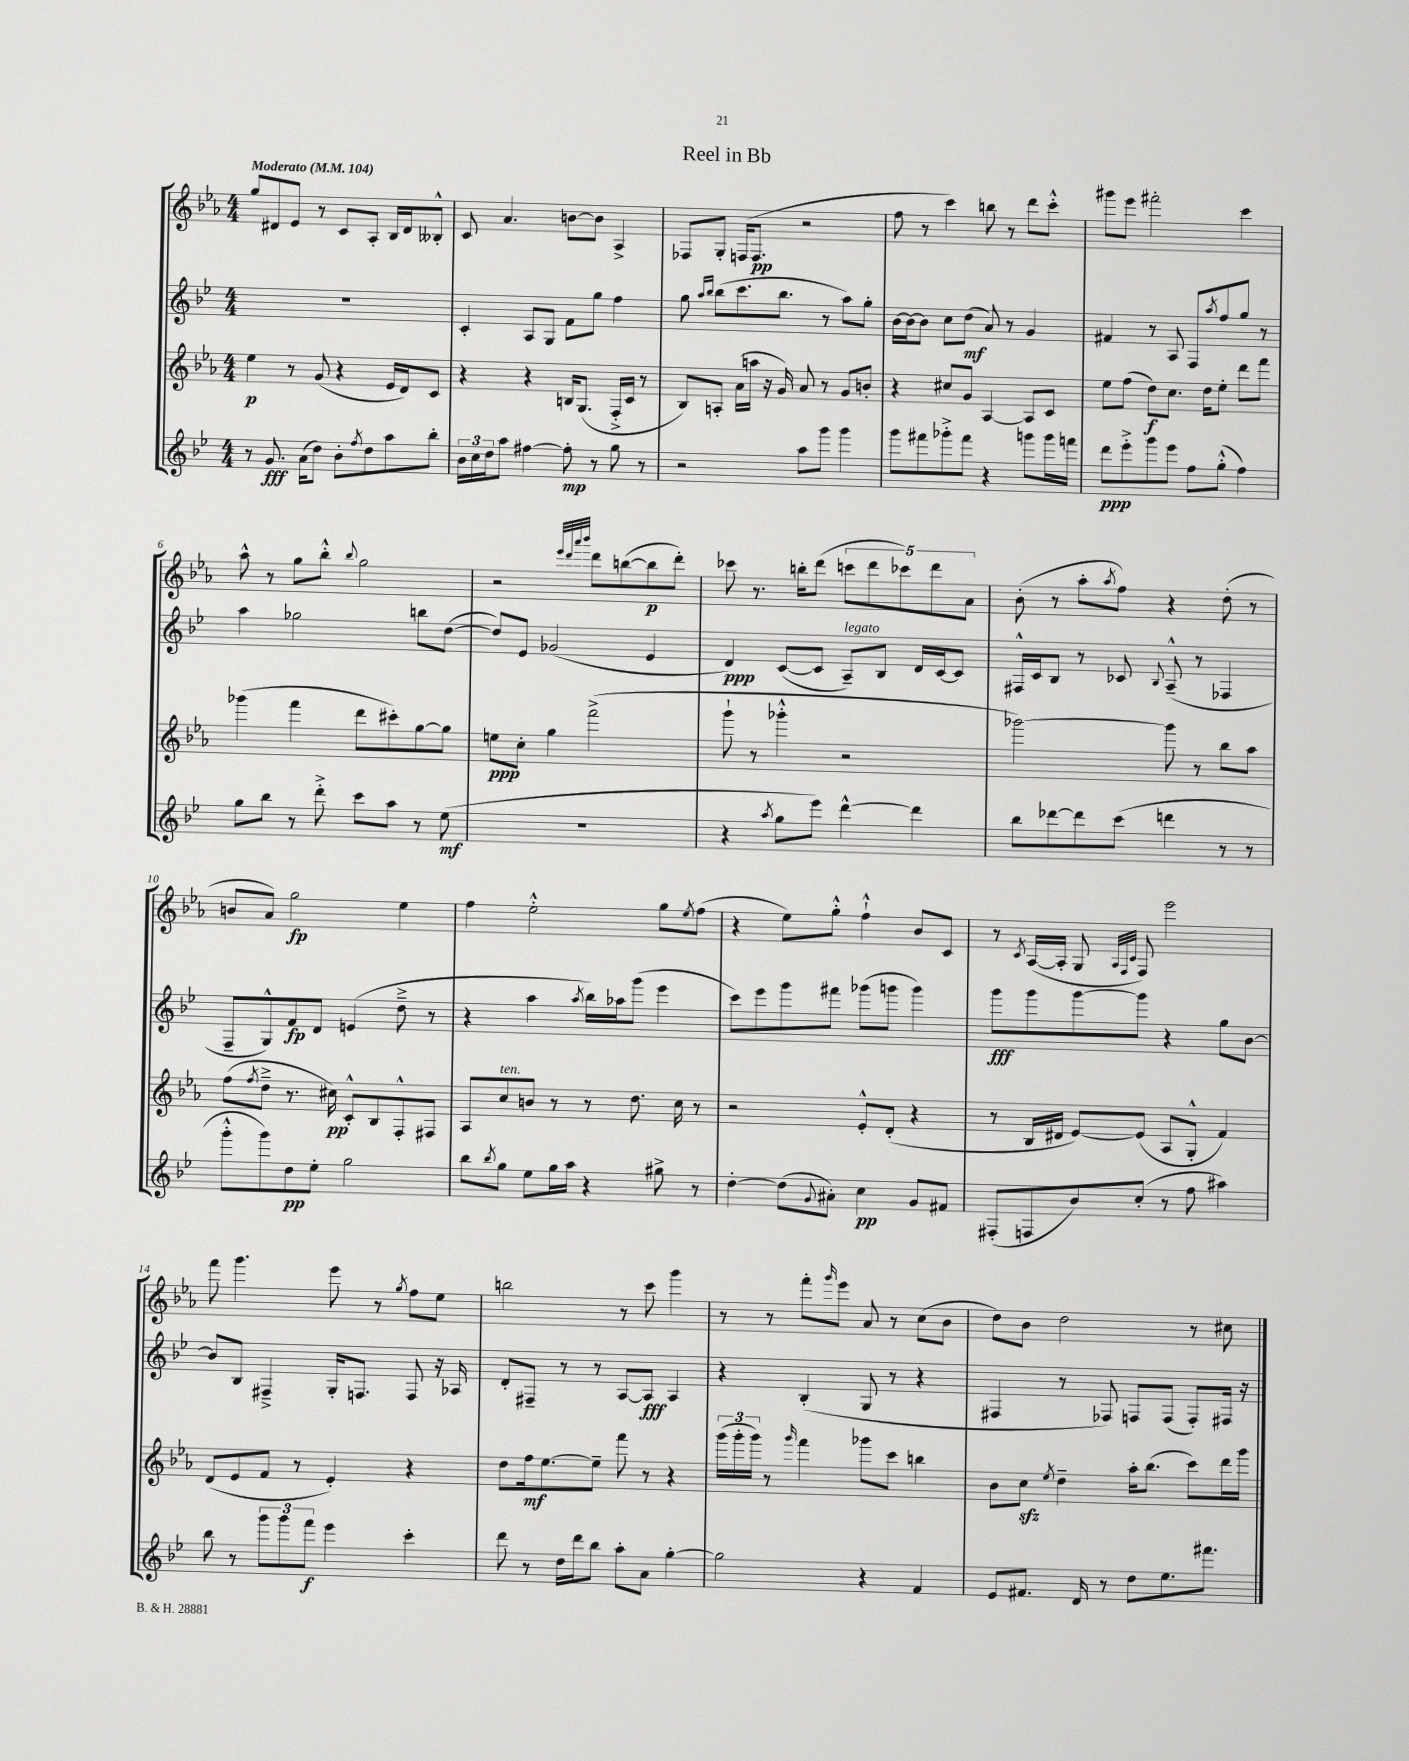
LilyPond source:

\header { title = "Reel in Bb" }
<<
\new StaffGroup <<
\new Staff = "s0" {
    \clef treble \key ees \major \numericTimeSignature \time 4/4 \tempo "Moderato" 4 = 104
    g''8 dis'8 ees'8 r8 c'8 aes8-. bes16 dis'16 beses8-.-^ |
    c'8 aes'4. b'8~ b'8 aes4-> |
    fes8 g8-. f16( f8.\pp r2 |
    f''8 r8 c'''4) b''8 r8 d'''8 c'''8-.-^ |
    gis'''8 ees'''8 fis'''2-. c'''4 |
    aes''8-^ r8 g''8 bes''8-.-^ \appoggiatura { bes''8 } g''2 |
    r2 \grace { ees'''32 d'''32 aes'''32 bes'''32 } d'''8 b''8~( b''8\p d'''8-.) |
    ces'''8 r8. b''16-. d'''8( \tuplet 5/4 { c'''8 d'''8 ces'''8) d'''8 aes'8 } |
    bes'8-.( r8 aes''8-. \acciaccatura { aes''8 } f''8) r4 d''8-.( r8 |
    b'8 aes'8) g''2\fp ees''4 |
    f''4 ees''2-.-^ g''8 \acciaccatura { ees''8 } f''8( |
    r4 ees''8) g''8-.-^ f''4-!-^ bes'8 c'8 |
    r8 \acciaccatura { c'8 } aes16~( aes16-. g8 \grace { aes32 f32 c'32 } f8) ees'''2 |
    f'''8 g'''4. ees'''8 r8 \acciaccatura { g''8 } f''8 ees''8 |
    b''2 r8 c'''8 g'''4 |
    r8 r8 f'''8-. \grace { g'''16 } ees'''8 aes'8 r8 c''8( bes'8 |
    d''8) bes'8 d''2 r8 cis''8 \bar "|." |
}
\new Staff = "s1" {
    \clef treble \key bes \major \numericTimeSignature \time 4/4
    R1 |
    c'4-. a8 g8 f'8 g''8 f''4 |
    g''8 \grace { a''16 bes''16 } bes''8( c'''8. bes''8. r8 a''8) g''8-. |
    bes'16~ bes'16~ bes'8 c''8 d''8\mf( a'8) r8 g'4 |
    fis'4 r8 a8 f8 \acciaccatura { a''8 } f''8 g''8 r8 |
    a''4 ges''2 b''8 d''8~( |
    d''8) ees'8 ges'2( ees'4 |
    d'4\ppp) c'8~( c'8 a8--^\markup { \italic "legato" }) bes8 d'16 c'16~ c'8 |
    fis16-^ c'16 bes8 r8 ces'8 \appoggiatura { bes8 } a8---^( r8 fes4 |
    f8-- g8-^) f'8\fp d'8 e'4( d''8---> r8 |
    r4 a''4 \acciaccatura { a''8 } bes''16) aes''16 g'''8( ees'''4 |
    c'''8) ees'''8 g'''8 fis'''8 ges'''8( g'''8 g'''4) |
    g'''8\fff g'''8 g'''8~ g'''8 r4 g''8 bes'8~ |
    bes'8 bes8 fis4---> g16-. f8. f8 r16 aes16 |
    d'8-. fis8-- r8 r8 a8~ a8\fff a4 |
    r4 bes4-.( g8 r8 r4 |
    fis4 r8 fes8) f8 f8( f8-.) fis16 r16 \bar "|." |
}
\new Staff = "s2" {
    \clef treble \key ees \major \numericTimeSignature \time 4/4
    ees''4\p r8 g'8( r4 ees'16 d'16) c'8 |
    r4 r4 b16 g8.( f16-.-> c'16 r8 |
    bes8) a8-. aes'16( a''16 r16 g'16) aes'8 r8 g'8 b'8-. |
    r4 cis''8 g'8 aes4~ aes8 c'8 |
    ees''8 f''8( d''8\f) c''8. d''16 ees''8-. d'''8 f'''8 |
    ges'''4( f'''4 d'''8 cis'''8-.) g''8~ g''8 |
    e''8\ppp c''8-. g''4 f'''2->( |
    g'''8-! r8 ges'''4-.-^ r2 |
    ges'''2~) ges'''8 r8 bes''8 aes''8 |
    f''8( \acciaccatura { f''8 } d''8---> r8. cis''16\pp) c'8-.-^ bes8 f8-.-^ fis8 |
    aes8 c''8^\markup { \italic "ten." } b'8 r8 r8 d''8. c''16 r8 |
    r2 ees'8-.-^ d'8-.( r4 |
    r8 bes16 dis'16 ees'8~) ees'8( aes8 g8-.-^ f'4) |
    d'8( ees'8 f'8 r8 ees'4-.) r4 |
    d''8 f''16\mf ees''8.~ ees''8-- f'''8 r8 r4 |
    \tuplet 3/2 { g'''16( g'''16-. g'''16) } r8 \grace { g'''16 } f'''4 ges'''8 c'''8 b''4 |
    bes'8 c''8\sfz \acciaccatura { ees''8 } d''4-- aes''16-. bes''8.( c'''8) d'''16 g'''16 \bar "|." |
}
\new Staff = "s3" {
    \clef treble \key bes \major \numericTimeSignature \time 4/4
    r8 g'8.\fff a'16( d''8) bes'8-. \acciaccatura { f''8 } d''8 a''8 bes''8-. |
    \tuplet 3/2 { bes'16 c''16 d''16 } a''8 fis''4~ fis''8-.\mp r8 g''8 r8 |
    r2 a''8 g'''8 g'''4 |
    g'''8 fis'''8 ges'''8-.-> fis'''8 r4 g'''8 g'''16 f'''16 |
    d'''8\ppp ees'''8-.-> g'''8 ees'''8 f''8 g''8-.-^( f''4) |
    g''8 bes''8 r8 d'''8-.-> c'''8 a''8 r8 ees''8\mf( |
    R1 |
    r4 \acciaccatura { a''8 } g''8 ees'''8) d'''4~-^ d'''4 |
    bes''8 des'''8~ des'''8 c'''8( d'''4 r8 r8 |
    g'''8-.-^ g'''8) d''8\pp ees''8-. g''2 |
    bes''8 \acciaccatura { bes''8 } g''8 ees''8 g''16 a''16 r4 gis''8-> r8 |
    d''4~-. d''8( \appoggiatura { g'8 } ais'8-.) c''4\pp g'8 fis'8 |
    fis8-.( f8 bes'8) c''8-.( r8 f''8 ais''4) |
    bes''8 r8 \tuplet 3/2 { g'''8 g'''8 f'''8\f } ees'''4 c'''4-. |
    d'''8 r8 d''16 d'''16 bes''8 a''8-. a'8 g''4~-. |
    g''2 r4 f'4 |
    ees'8 fis'8. d'16 r8 d''8 ees''8. fis'''8. \bar "|." |
}
>>
>>
